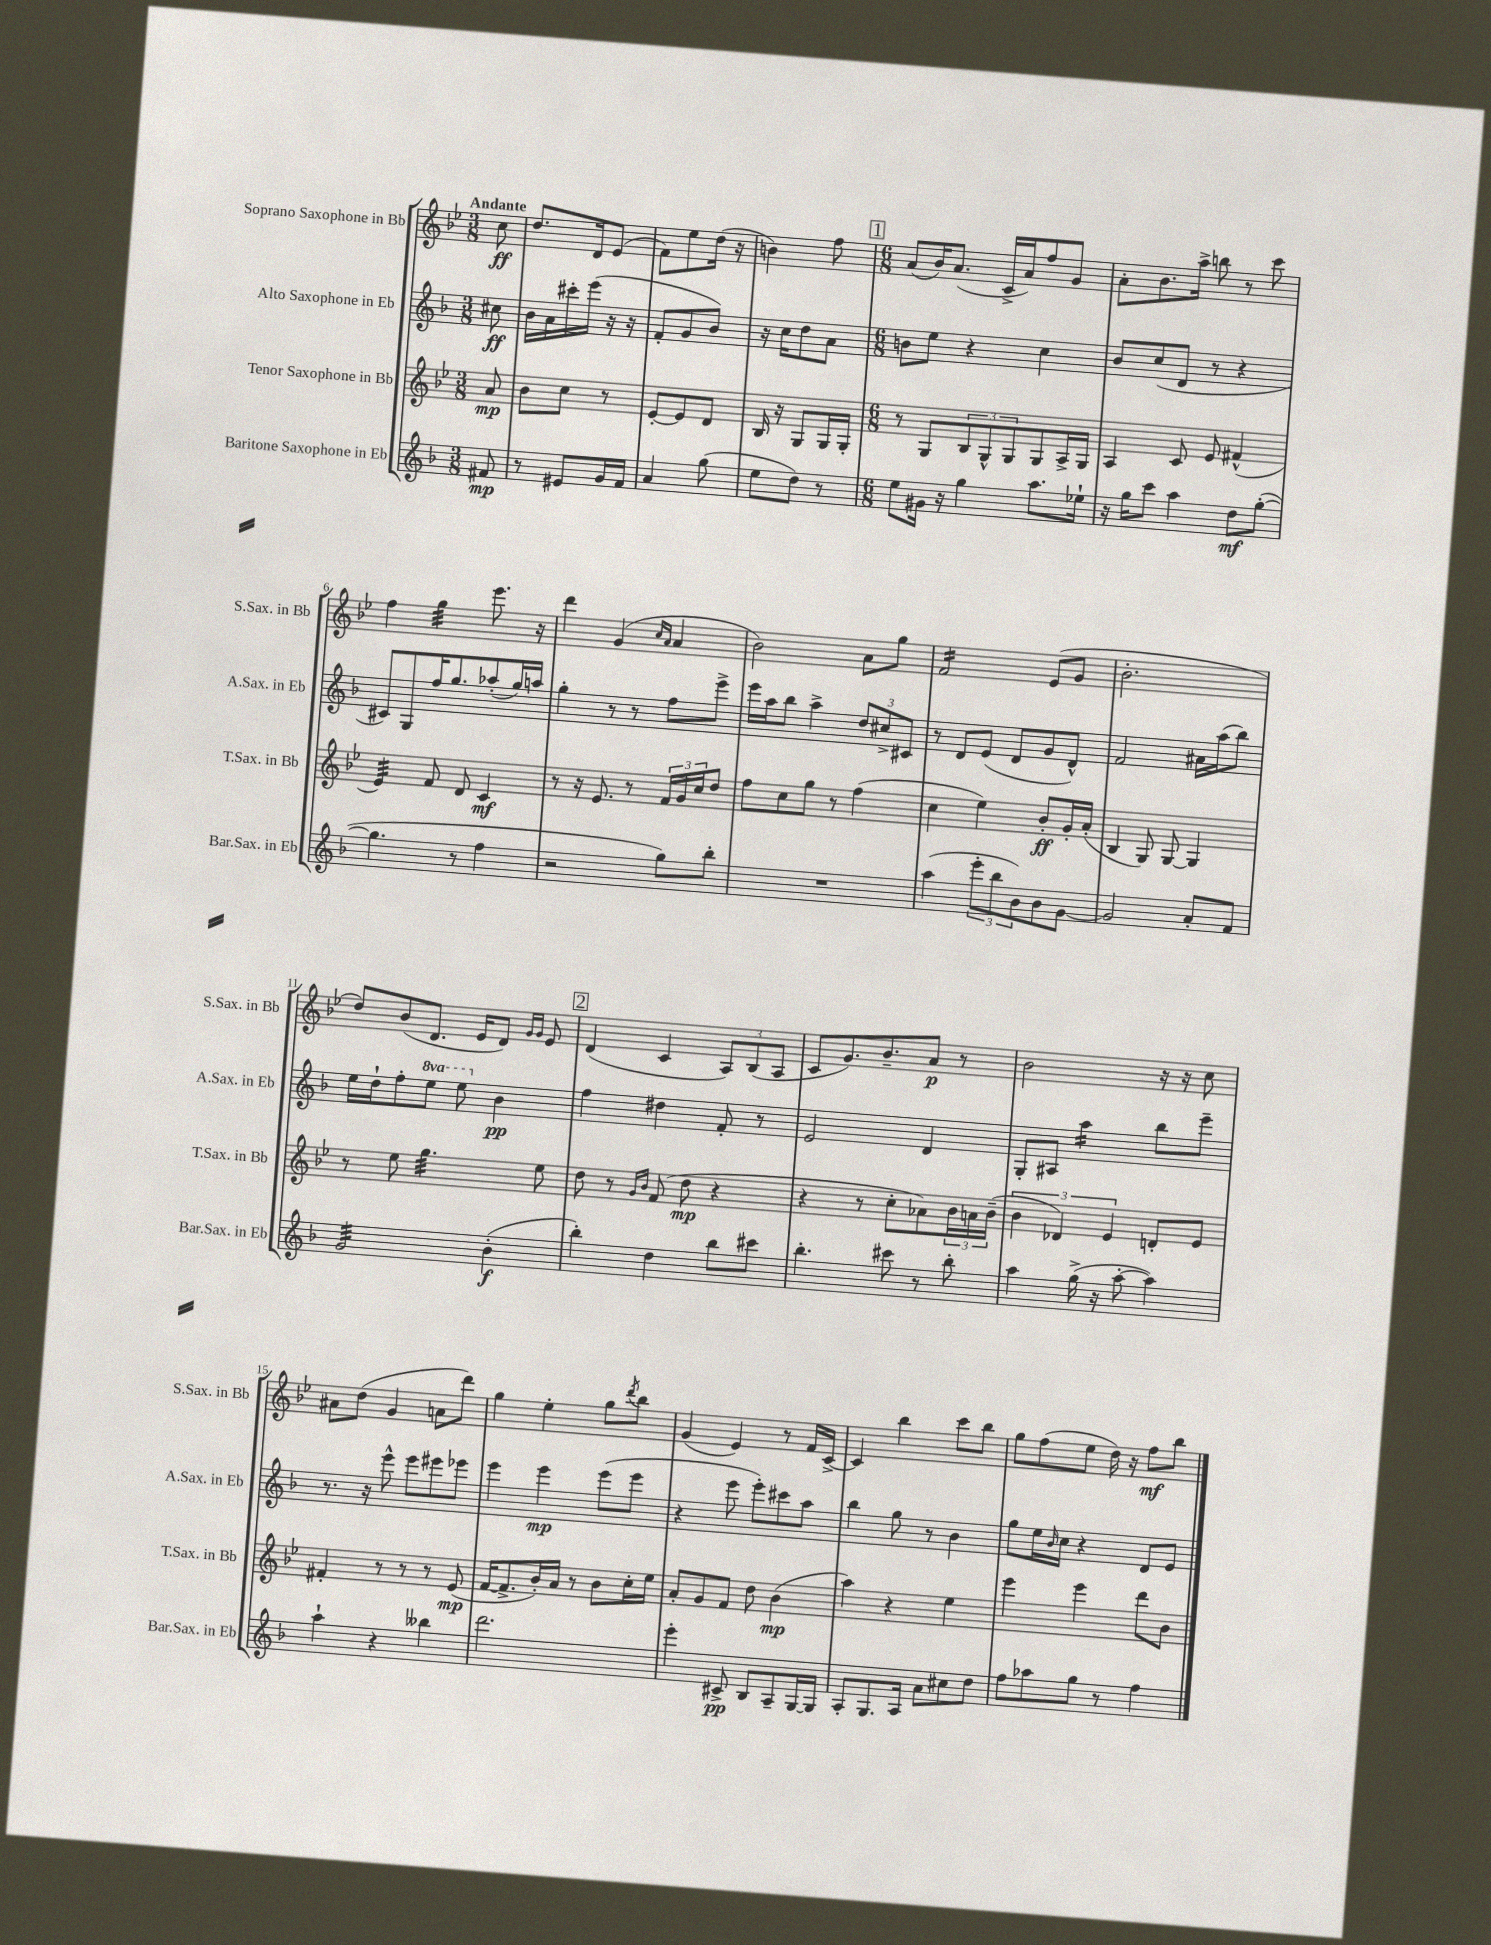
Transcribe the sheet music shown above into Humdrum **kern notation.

**kern	**kern	**kern	**kern
*staff4	*staff3	*staff2	*staff1
*clefG2	*clefG2	*clefG2	*clefG2
*k[b-]	*k[b-e-]	*k[b-]	*k[b-e-]
*M3/8	*M3/8	*M3/8	*M3/8
8f#	8a	8cc#	8cc
=	=	=	=
8r	8b-	16b-	8.dd
.	.	16a	.
8e#	8cc	16ccc#'	.
.	.	(16eee	16d
16g	8r	16r	(8e-
16f	.	16r	.
=	=	=	=
4a	[8e-'	8f'	8f)
.	8e-]	8g	8ee-
(8gg	8d	8b-)	(16dd
.	.	.	16r
=	=	=	=
8ee	16B-	16r	4b)
.	16r	16cc	.
8dd)	8G	8dd	.
8r	16G	8a	8ff
.	16G'	.	.
=	=	=	=
*M6/8	*M6/8	*M6/8	*M6/8
8ee	8r	8b	(8a
16g#	8G	8ee	16b-)
16r	.	.	(8.a
4gg	12B-	4r	.
.	12G^^	.	.
.	.	.	16c^
.	12G	.	.
.	.	.	16a)
8.aa	8G	4cc	8ff
.	16A^	.	8g
16ee-`	16G	.	.
=	=	=	=
16r	4A	8b-	8a'
16gg	.	.	.
8ccc	.	(8cc	8.b-
4aa	8c	8d	.
.	.	.	16aa^
.	8e-	8r	8bb
8dd	(4f#^^	4r	8r
([8gg'	.	.	8ccc
=	=	=	=
4.gg]	4e-)	8c#)	4ff
.	.	8G	.
.	8f	16ff	4gg
.	.	8.gg	.
8r	8d	.	.
4ff	4c	(8aa-'	8.eee-
.	.	16gg)	.
.	.	16aa	16r
=	=	=	=
2r	8r	4gg'	4ddd
.	16r	.	.
.	8.e-	.	.
.	.	8r	(4g
.	8r	8r	.
.	.	.	16qqcc
.	.	.	16qqa
8gg)	24f	8ff	4a
.	24g	.	.
.	24cc	.	.
8bb-'	8dd	8eee^	.
=	=	=	=
2.r	8ff	16eee	2b-)
.	.	16aa	.
.	8cc	8bb-	.
.	8gg	4aa^	.
.	8r	.	.
.	(4ff	12dd	8a
.	.	12cc#^	.
.	.	.	8gg
.	.	12c#	.
=	=	=	=
(4aa	4cc	8r	2f
.	.	8d	.
12eee'	4ee-)	(8e	.
12bb-	.	.	.
.	.	8d	.
12b-)	.	.	.
8b-	8b-'	8g	(8e-
[8g	16g'	8d^^)	8g
.	(16a'	.	.
=	=	=	=
2g]	4B-	2f	2.b-'
.	8G)	.	.
.	[8G	.	.
8a'	4G]	16a#	.
.	.	(16aa	.
8f	.	8bb-)	.
=	=	=	=
2g	8r	16ee	8dd)
.	.	16dd`	.
.	8ee-	8ff'	(8b-
.	4.gg	8eee	8.d
.	.	8eee	.
.	.	.	16e-
(4b-'	.	4b-	8d)
.	.	.	16qqg
.	.	.	16qqg
.	8ee-	.	8e-
=	=	=	=
4bb-')	8dd	4ff	(4d
.	8r	.	.
.	16qqg	.	.
.	16qqb-	.	.
4dd	(8f	4dd#	4c
.	8dd	.	.
8bb-	4r	8f'	12A)
.	.	.	(12B-
8ccc#	.	8r	.
.	.	.	12A
=	=	=	=
4.bb-'	4r	2e	8c
.	.	.	8.g)
.	8r	.	.
.	.	.	8.b-~
8ccc#	8cc'	.	.
8r	8a-)	4d	8a
8bb-'	24b-	.	8r
.	24a	.	.
.	(24b-~	.	.
=	=	=	=
4aa	6b-	8G'	2b-
.	.	8A#	.
.	6d-)	.	.
(16gg^	.	4aa	.
16r	.	.	.
.	6e-	.	.
[8aa'	.	.	.
4aa])	8d'	8bb-	16r
.	.	.	16r
.	8e-	8eee~	8cc
=	=	=	=
4aa`	4f#'	8.r	8a#
.	.	.	(8dd
.	.	16r	.
4r	8r	8eee^^	4g
.	8r	8eee	.
4bb--	8r	8eee#	8a
.	(8e-	8eee-	8ddd)
=	=	=	=
2.ddd	[16f	4eee	4gg
.	8.f^]	.	.
.	16b-')	4eee	4ee-'
.	16a	.	.
.	8r	.	.
.	8b-	(8eee	8gg
.	.	.	8qddd
.	16cc'	8eee	8bb-
.	16ee-	.	.
=	=	=	=
4eee'	8a'	4r	(4g
.	8g	.	.
8c#^	8f	8eee	4e-)
8B-	8dd	8eee')	.
8A~	(4b-	8ccc#	8r
[16G	.	8aa	16f
16G]	.	.	[16c^
=	=	=	=
8A'	4aa)	4bb-	4c]
8.G	.	.	.
.	4r	8gg	4bb-
16A	.	.	.
8a	.	8r	.
8cc#	4ee-	4b-	8ccc
8dd	.	.	8bb-
=	=	=	=
8ff	4eee-	8gg	8gg
8aa-	.	16ee	(8ff
.	.	16qqb-	.
.	.	16cc	.
8gg	4eee-	4r	8ee-
8r	.	.	16dd)
.	.	.	16r
4ff	8ddd	8d	8ff
.	8b-	8e	8bb-
==	==	==	==
*-	*-	*-	*-
